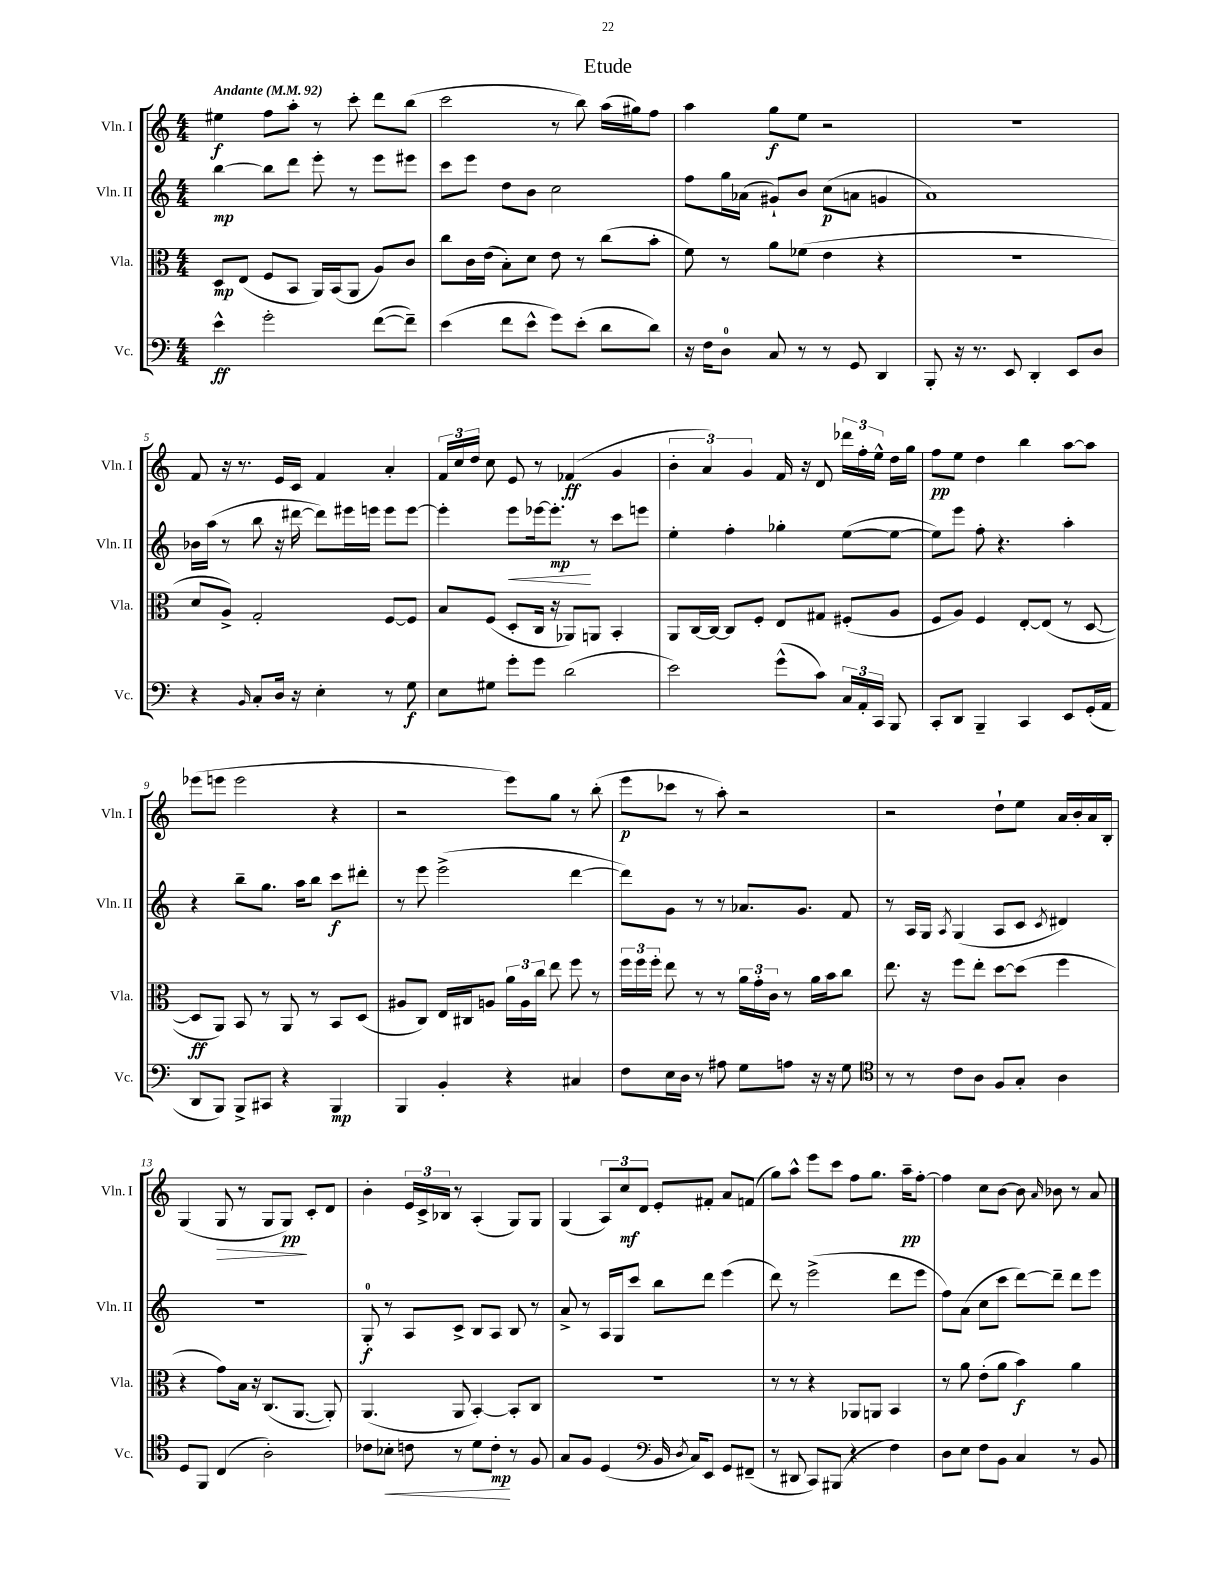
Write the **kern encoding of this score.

**kern	**kern	**kern	**kern
*staff4	*staff3	*staff2	*staff1
*clefF4	*clefC3	*clefG2	*clefG2
*k[]	*k[]	*k[]	*k[]
*M4/4	*M4/4	*M4/4	*M4/4
*MM92	*MM92	*MM92	*MM92
4e^^	8D	[4bb	4ee#
.	(8E	.	.
2g'	8F	8bb]	8ff
.	8BB	8ddd	8aa'
.	16AA)	8eee'	8r
.	(16BB	.	.
.	8AA	8r	8ccc'
([8f	8A)	8eee	8ddd
8f~])	8c	8eee#	(8bb
=	=	=	=
(4e	8cc	8ccc	2ccc
.	16c	8eee	.
.	(16e	.	.
8f	8B')	8dd	.
8e^^	8d	8b	.
8g)	8e	2cc	8r
(8e'	8r	.	8bb)
8d	(8cc	.	(16aa
.	.	.	16gg#)
8d)	8b'	.	8ff
=	=	=	=
16r	8f)	8ff	4aa
16F	.	.	.
8D	8r	16gg	.
.	.	(16a-	.
8C	8a	8g#`)	8gg
8r	(8f-	8b	8ee
8r	4e	(8cc	2r
8GG	.	8a	.
4DD	4r	4g	.
=	=	=	=
8BBB'	1r	1a)	1r
16r	.	.	.
8.r	.	.	.
8EE	.	.	.
4DD'	.	.	.
8EE	.	.	.
8D	.	.	.
=	=	=	=
4r	8d	16b-	8f
.	.	(16aa	.
.	8A^)	8r	16r
.	.	.	8.r
16qqBB	.	.	.
8C'	2G'	8bb	.
16D	.	16r	16e
16r	.	[16ddd#	16c
4E'	.	8ddd#])	4f
.	.	16eee#	.
.	.	16eee	.
8r	[8F	8eee	4a'
8G	8F]	[8eee	.
=	=	=	=
8E	8B	4eee']	24f
.	.	.	24cc
.	.	.	24dd
8G#	(8F	.	8cc
8g'	8D'	8eee	8e
8g	16C	[16eee-	8r
.	16r	8.eee-']	.
(2d	8AA-)	.	(4f-
.	8AA	8r	.
.	4BB'	8ccc	4g
.	.	8eee	.
=	=	=	=
2e)	8AA	4ee'	6b'
.	[16C	.	.
.	.	.	6a)
.	16C_	.	.
.	8C]	4ff'	.
.	.	.	6g
.	8F'	.	.
(8g^^	8E	4gg-'	16f
.	.	.	16r
8c)	8G#	.	8d
24C	(8F#'	([8ee	24ddd-
24AA'	.	.	24ff'
24CC	.	.	24ee^^
8BBB	8A	8ee_	16dd
.	.	.	16gg
=	=	=	=
8CC'	8F	8ee])	8ff
8DD	8A)	8eee	8ee
4BBB~	4F	8ff'	4dd
.	.	4.r	.
4CC	[8E'	.	4bb
.	(8E]	.	.
8EE	8r	4aa'	[8aa
(16GG'	[8D	.	8aa]
16AA	.	.	.
=	=	=	=
8DD	8D]	4r	(8eee-
8BBB)	8AA)	.	8eee
8BBB^	8BB	8bb~	2eee
8CC#	8r	8.gg	.
4r	8AA	.	.
.	.	16aa	.
.	8r	8bb	.
4BBB	8BB	8ccc	4r
.	(8D	8ddd#'	.
=	=	=	=
4BBB	8A#	8r	2r
.	8C)	8eee	.
4BB'	16E	(2eee^	.
.	16C#	.	.
.	8A	.	.
4r	24a	.	8eee)
.	24A	.	.
.	24cc	.	.
.	8ee	.	8gg
4C#	8ff	[4ddd	8r
.	8r	.	(8bb'
=	=	=	=
8F	24ff	8ddd])	8eee
.	24ff	.	.
.	24ff'	.	.
16E	8ee	8g	8ccc-
16D	.	.	.
8r	8r	8r	8r
8A#	8r	8r	8aa')
8G	24a	8.a-	2r
.	24g'	.	.
.	24c	.	.
8A	8r	.	.
.	.	8.g	.
16r	16a	.	.
16r	16b	.	.
8G	8cc	8f	.
=	=	=	=
*clefC4	*	*	*
8r	8.ee	8r	2r
8r	.	16A	.
.	16r	16G	.
.	.	8qA	.
8c	8ff	(4G	.
8A	8ee'	.	.
8F	[8dd	8A	8dd`
8G'	(8dd]	8c	8ee
.	.	8qc	.
4A	4ff	4d#)	16a
.	.	.	16b'
.	.	.	16a
.	.	.	16B'
=	=	=	=
8D	4r	1r	(4G
8FF	.	.	.
(4C	8g)	.	8G
.	16B	.	8r
.	16r	.	.
2A')	(8.C	.	8G
.	.	.	8G)
.	[8.AA	.	.
.	.	.	8c'
.	8AA'])	.	8d
=	=	=	=
8c-	(4.AA	8G'	4b'
8B-'	.	8r	.
8c	.	8A	24e
.	.	.	24c^
.	.	.	24B-
8r	8AA	8c^	8r
8d	[4BB')	8B	(4A'
8c'	.	8A	.
8r	8BB']	8B	8G)
8F	8C	8r	8G
=	=	=	=
8G	1r	8a^	(4G
8F	.	8r	.
(4D	.	16A	12A)
.	.	16G	.
.	.	.	12cc
.	.	8ccc	.
.	.	.	12d
*clefF4	*	*	*
16BB	.	8bb	8e'
8qD	.	.	.
16C)	.	.	.
8EE	.	8ddd	8f#'
8GG	.	(4eee	8a
(8FF#~	.	.	(8f
=	=	=	=
8r	8r	8ddd)	8gg)
8DD#	8r	8r	8aa^^
8CC)	4r	(2eee^	8eee
(8BBB#	.	.	8ccc
4r	8AA-	.	8ff
.	8AA	.	8.gg
4F)	4BB	8ddd	.
.	.	.	16aa~
.	.	8eee	[8ff'
=	=	=	=
8D	8r	8ff)	4ff]
8E	8a	(8a	.
8F	(8e'	8cc	8cc
8BB	8a	8ccc	[8b
4C	4b)	[8ddd)	8b]
.	.	.	16qqa
.	.	8ddd~]	8b-
8r	4a	8ddd	8r
8BB	.	8eee	8a
==	==	==	==
*-	*-	*-	*-
